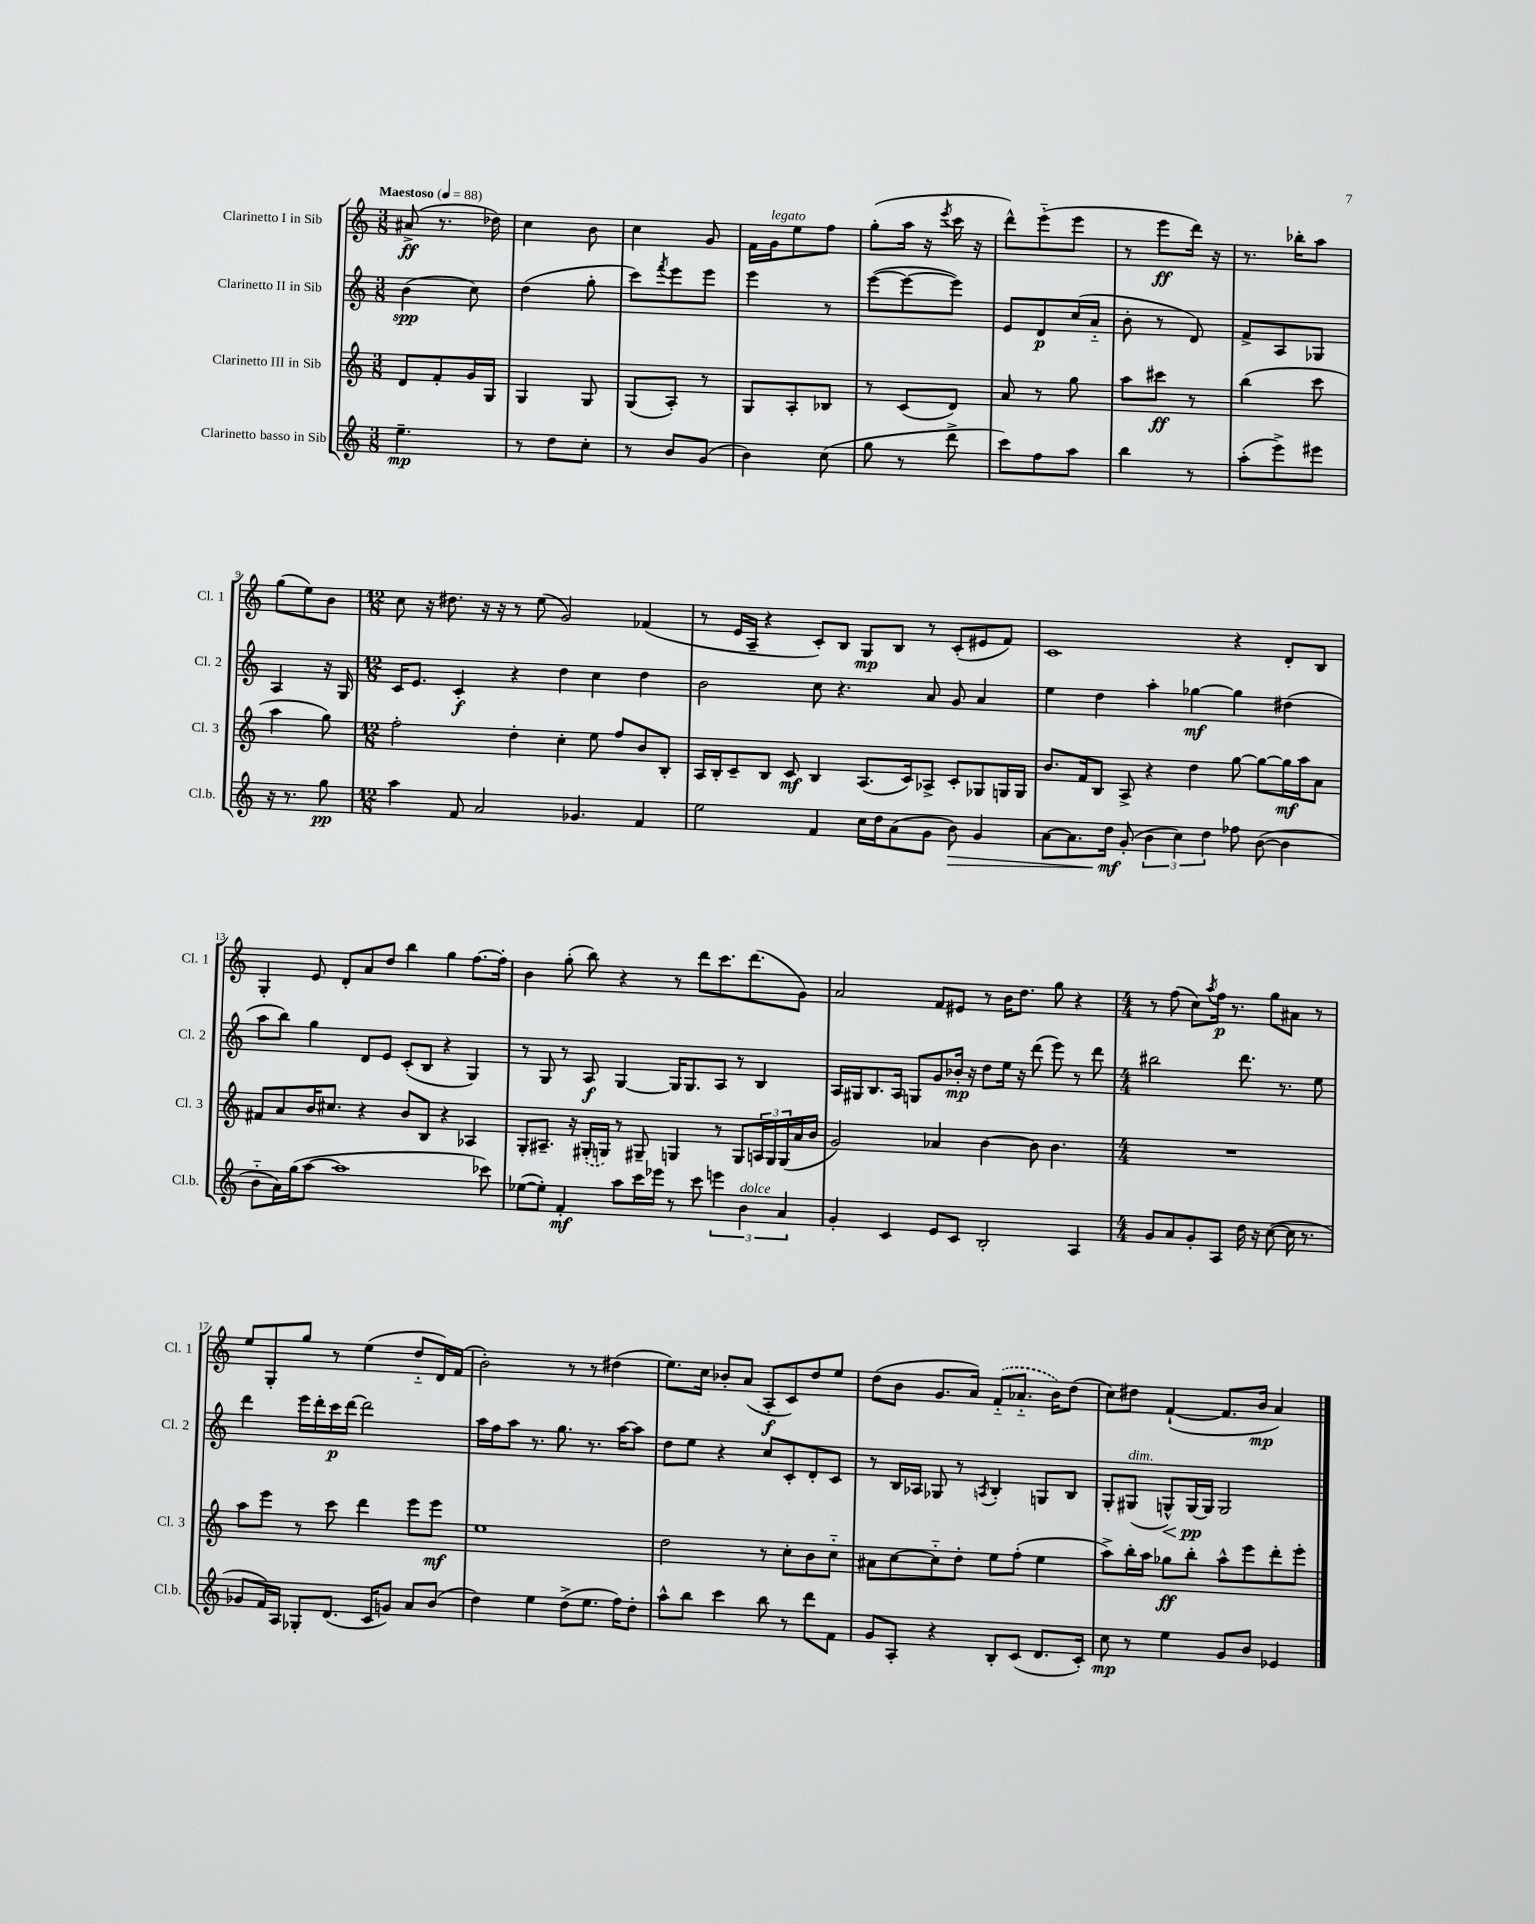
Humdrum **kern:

**kern	**dynam	**kern	**dynam	**kern	**dynam	**kern	**dynam
*part4	*part4	*part3	*part3	*part2	*part2	*part1	*part1
*staff4	*staff4	*staff3	*staff3	*staff2	*staff2	*staff1	*staff1
*I"Clarinetto basso in Sib	*	*I"Clarinetto III in Sib	*	*I"Clarinetto II in Sib	*	*I"Clarinetto I in Sib	*
*I'Cl.b.	*	*I'Cl. 3	*	*I'Cl. 2	*	*I'Cl. 1	*
*clefG2	*	*clefG2	*	*clefG2	*	*clefG2	*
*k[]	*	*k[]	*	*k[]	*	*k[]	*
*M3/8	*	*M3/8	*	*M3/8	*	*M3/8	*
*MM88	*	*MM88	*	*MM88	*	*MM88	*
=1	=1	=1	=1	=1	=1	=1	=1
!	!	!	!	!	!	!LO:TX:a:B:t=Maestoso	!
4.ee~\	mp	8d/L	.	(4b\	spp	(8a#X^/	ff
.	.	8f'/	.	.	.	8.r	.
.	.	16g/L	.	8cc\)	.	.	.
.	.	16G/JJ	.	.	.	16dd-X\)	.
=2	=2	=2	=2	=2	=2	=2	=2
8r	.	4G/	.	(4dd\	.	4cc\	.
8dd\L	.	.	.	.	.	.	.
8cc'\J	.	8G/	.	8gg'\	.	8b\	.
=3	=3	=3	=3	=3	=3	=3	=3
8r	.	(8G/L	.	8ccc\L)	.	4cc\	.
.	.	.	.	8qfff/	.	.	.
8b/L	.	8A'/J)	.	8eee\	.	.	.
(8g/J	.	8r	.	8eee\J	.	8g/	.
=4	=4	=4	=4	=4	=4	=4	=4
4b\)	.	8G/L	.	4eee\	.	16f\LL	.
!	!	!	!	!	!	!LO:TX:a:i:t=legato	!
.	.	.	.	.	.	16g\J	.
.	.	8A'/	.	.	.	8ee\	.
(8cc\	.	8B-X/J	.	8r	.	8ff\J	.
=5	=5	=5	=5	=5	=5	=5	=5
8gg\	.	8r	.	([8eee\L	.	(8gg'\L	.
8r	.	(8c/L	.	8eee\_	.	16aa\Jk	.
.	.	.	.	.	.	16r	.
.	.	.	.	.	.	8qeee/	.
8ddd^\	.	8d/J)	.	8eee\J])	.	16ccc\	.
.	.	.	.	.	.	16r	.
=6	=6	=6	=6	=6	=6	=6	=6
8ccc\L)	.	8a/	.	8e/L	.	8ddd^^\L)	.
8ff\	.	8r	.	8d/	p	(8eee\	.
8aa\J	.	8gg\	.	(16cc/L	.	8eee\J	.
.	.	.	.	16a/JJ	.	.	.
=7	=7	=7	=7	=7	=7	=7	=7
4bb\	.	8aa\L	.	8b'\	.	8r	.
.	.	8ccc#X\J	ff	8r	.	8eee\L	ff
8r	.	8r	.	8d/)	.	16ddd\Jk)	.
.	.	.	.	.	.	16r	.
=8	=8	=8	=8	=8	=8	=8	=8
(8aa'\L	.	(4bb\	.	8f^/L	.	8.r	.
8eee^\)	.	.	.	8A/	.	.	.
.	.	.	.	.	.	16bb-X'\KL	.
8eee#X\J	.	8ccc\	.	8G-X/J	.	8aa\J	.
!!LO:LB:g=z
=9	=9	=9	=9	=9	=9	=9	=9
16r	.	4aa\	.	4A/	.	(8gg\L	.
8.r	.	.	.	.	.	.	.
.	.	.	.	.	.	8ee\)	.
8gg\	pp	8gg\)	.	16r	.	8b\J	.
.	.	.	.	16G/	.	.	.
=10	=10	=10	=10	=10	=10	=10	=10
*M12/8	*	*M12/8	*	*M12/8	*	*M12/8	*
4aa\	.	2ff'\	.	16c/KL	.	8cc\	.
.	.	.	.	8.e/J	.	.	.
.	.	.	.	.	.	16r	.
.	.	.	.	.	.	8.dd#X\	.
8f/	.	.	.	4c'/	f	.	.
2a/	.	.	.	.	.	16r	.
.	.	.	.	.	.	16r	.
.	.	4dd'\	.	4r	.	8r	.
.	.	.	.	.	.	(8ee\	.
.	.	4cc'\	.	4dd\	.	2g/)	.
4.g-X/	.	.	.	.	.	.	.
.	.	8ee\	.	4cc\	.	.	.
.	.	8ff/L	.	.	.	.	.
4f/	.	8b/	.	4dd\	.	(4f-X/	.
.	.	8B'/J	.	.	.	.	.
=11	=11	=11	=11	=11	=11	=11	=11
2ee\	.	16A/LL	.	2b\	.	8r	.
.	.	16B'/J	.	.	.	.	.
.	.	8c~/	.	.	.	16e/LL	.
.	.	.	.	.	.	16A~/JJ	.
.	.	8B/J	.	.	.	4r	.
.	.	8c/	mf	.	.	.	.
4f/	.	4B/	.	8cc\	.	8c'/L)	.
.	.	.	.	4.r	.	8B/J	.
16cc\LL	.	(8.A/L	.	.	.	8G/L	mp
16dd\J	.	.	.	.	.	.	.
(8a\	.	.	.	.	.	8B/J	.
.	.	16c/k)	.	.	.	.	.
8g\J	.	8A-X^/J	.	8a/	.	8r	.
!	!LO:HP:b	!	!	!	!	!	!
8b\)	>	8c'/L	.	8g/	.	(8c'/L	.
4g/	.	8G-X/	.	4a/	.	8e#X/	.
.	.	16Gn/L	.	.	.	8f/J)	.
.	.	16G/JJ	.	.	.	.	.
=12	=12	=12	=12	=12	=12	=12	=12
[8a\L	.	8.b/L	.	4ee\	.	1c	.
8.a\]	.	.	.	.	.	.	.
.	.	16f/k	.	.	.	.	.
.	.	8B/J	.	4dd\	.	.	.
16dd\Jk	mf	.	.	.	.	.	.
(8g'/	]	8A^/	.	.	.	.	.
6b\	.	4r	.	4aa'\	.	.	.
6cc\)	.	.	.	.	.	.	.
.	.	4dd\	.	[4gg-X\	mf	.	.
6dd\	.	.	.	.	.	.	.
8ff-X\	.	[8gg\	.	4gg-\]	.	4r	.
([8b\	.	8gg\L_	.	.	.	.	.
4b\]	.	16gg\L]	mf	(4dd#X\	.	8d'/L	.
.	.	16aa\J	.	.	.	.	.
.	.	8a\J	.	.	.	8B/J	.
!!LO:LB:g=z
=13	=13	=13	=13	=13	=13	=13	=13
8b\L	.	8f#X/L	.	8aa\L	.	4G'/	.
16a\L)	.	8a/	.	8bb\J)	.	.	.
(16gg\J	.	.	.	.	.	.	.
[8aa\J	.	16b/K	.	4gg\	.	8e/	.
.	.	8.cc#X/J	.	.	.	.	.
1aa]	.	.	.	.	.	8d'/L	.
.	.	4r	.	8d/L	.	8a/	.
.	.	.	.	8e/J	.	8dd/J	.
.	.	8b/L	.	(8c'/L	.	4bb\	.
.	.	8B/J	.	8B/J	.	.	.
.	.	4r	.	4r	.	4gg\	.
.	.	4A-X/	.	4G/)	.	[8.ff\L	.
8ccc-X\)	.	.	.	.	.	.	.
.	.	.	.	.	.	16ff'\Jk]	.
=14	=14	=14	=14	=14	=14	=14	=14
([8ee-X\L	.	8G'/L	.	8r	.	4b\	.
8ee-'\J])	.	8.A#X~/J	.	8G/	.	.	.
4f'/	mf	.	.	8r	.	(8gg'\	.
.	.	16r	.	.	.	.	.
.	.	(16G#X'/LL	.	8A/	f	8bb\)	.
.	.	16Gn/JJ)	.	.	.	.	.
8aa\L	.	8r	.	[4G/	.	4r	.
16ccc\L	.	8G#X~/	.	.	.	.	.
16eee-X\JJ	.	.	.	.	.	.	.
8r	.	4Gn/	.	16G/KL]	.	8r	.
.	.	.	.	8.G/	.	.	.
8ccc\	.	.	.	.	.	8ddd\L	.
6eeen\	.	8r	.	8A/J	.	8.ccc\	.
.	.	8G/L	.	8r	.	.	.
!LO:TX:a:i:t=dolce	!	!	!	!	!	!	!
6b\	.	.	.	.	.	.	.
.	.	.	.	.	.	(8.ddd\	.
.	.	24An/L	.	4B/	.	.	.
.	.	24G/	.	.	.	.	.
6a/	.	(24G/	.	.	.	.	.
.	.	16a/	.	.	.	8g\J)	.
.	.	16b/JJ	.	.	.	.	.
=15	=15	=15	=15	=15	=15	=15	=15
4g'/	.	2g/)	.	16A/LL	.	2a/	.
.	.	.	.	16G#X/J	.	.	.
.	.	.	.	8.B/	.	.	.
4c/	.	.	.	.	.	.	.
.	.	.	.	16A/Jk	.	.	.
.	.	.	.	8Gn/L	.	.	.
8e/L	.	4a-X/	.	8g/	.	8f/L	.
8c/J	.	.	.	16b-X'/Jk	mp	8e#X/J	.
.	.	.	.	16r	.	.	.
2B'/	.	[4b\	.	8dd\L	.	8r	.
.	.	.	.	16ee\Jk	.	16b\KL	.
.	.	.	.	16r	.	8.dd\J	.
.	.	8b\]	.	(8ddd\	.	.	.
.	.	4.b\	.	8eee\)	.	8gg\	.
4A/	.	.	.	8r	.	4r	.
.	.	.	.	8ddd\	.	.	.
=16	=16	=16	=16	=16	=16	=16	=16
*M4/4	*	*M4/4	*	*M4/4	*	*M4/4	*
8g/L	.	1r	.	2bb#X\	.	8r	.
8a/	.	.	.	.	.	(8ff\	.
8g'/	.	.	.	.	.	8cc\L)	.
.	.	.	.	.	.	8qaa/	.
8A/J	.	.	.	.	.	16ff\Jk	p
.	.	.	.	.	.	8.r	.
16dd\	.	.	.	8.ddd\	.	.	.
16r	.	.	.	.	.	.	.
([8cc\	.	.	.	.	.	8gg\L	.
.	.	.	.	8.r	.	.	.
16cc\]	.	.	.	.	.	8a#X\J	.
8.r	.	.	.	.	.	.	.
.	.	.	.	8ee\	.	8r	.
!!LO:LB:g=z
=17	=17	=17	=17	=17	=17	=17	=17
8g-X/L	.	8aa\L	.	4ddd\	.	8ee/L	.
16f/L)	.	8eee\J	.	.	.	8G'/	.
16A/JJ	.	.	.	.	.	.	.
8G-X'/L	.	8r	.	16eee\LL	.	8gg/J	.
.	.	.	.	16ddd'\	.	.	.
(8.d/J	.	8ccc\	.	16ccc\	p	8r	.
.	.	.	.	[16ddd\JJ	.	.	.
.	.	4ddd\	.	2ddd\]	.	(4ee\	.
16c/KL	.	.	.	.	.	.	.
8gn/J)	.	.	.	.	.	.	.
8a/L	.	8eee\L	.	.	.	8dd/L	.
(8b/J	.	8eee\J	mf	.	.	16d/L)	.
.	.	.	.	.	.	(16f/JJ	.
=18	=18	=18	=18	=18	=18	=18	=18
4dd\)	.	1ee	.	16aa\LL	.	2b'\)	.
.	.	.	.	16ff\J	.	.	.
.	.	.	.	8aa\J	.	.	.
4ee\	.	.	.	8.r	.	.	.
.	.	.	.	8.gg\	.	.	.
(8dd^\L	.	.	.	.	.	8r	.
8.ee\J	.	.	.	8.r	.	8r	.
.	.	.	.	.	.	(4dd#X\	.
16ff\KL)	.	.	.	[16aa\KL	.	.	.
8dd'\J	.	.	.	8aa\J]	.	.	.
=19	=19	=19	=19	=19	=19	=19	=19
8aa^^\L	.	2dd\	.	8dd\L	.	8.ee\L)	.
8bb\J	.	.	.	8ee\J	.	.	.
.	.	.	.	.	.	16cc\Jk	.
4ccc\	.	.	.	4r	.	8b-X'/L	.
.	.	.	.	.	.	(8a/J	.
8bb\	.	8r	.	8cc/L	.	8A'/L	f
8r	.	8cc'\L	.	8c'/	.	8c/)	.
8ddd\L	.	8b\	.	8d'/	.	8dd/	.
8f\J	.	8cc\J	.	8c/J	.	8ee/J	.
=20	=20	=20	=20	=20	=20	=20	=20
8g/L	.	8a#X\L	.	8r	.	(8dd\L	.
8A'/J	.	[8cc\	.	16B/LL	.	8b\J	.
.	.	.	.	16A-X/JJ	.	.	.
4r	.	8cc\]	.	8G-X/	.	8.g/L	.
.	.	8dd'\J	.	8r	.	.	.
.	.	.	.	.	.	16a/Jk)	.
.	.	.	.	8qAn/	.	.	.
8B'/L	.	8ee\L	.	4B'/	.	(8f/L	.
(8c/J	.	(8ff'\J	.	.	.	8.a-X/J	.
8.d/L	.	4ee\	.	8Gn/L	.	.	.
.	.	.	.	.	.	16b\KL)	.
.	.	.	.	8B/J	.	(8dd\J	.
16c'/Jk)	.	.	.	.	.	.	.
=21	=21	=21	=21	=21	=21	=21	=21
8cc\	mp	8aa^\L)	.	8G'/L	.	8cc\L)	.
!	!	!	!	!LO:TX:a:i:t=dim.	!	!	!
8r	.	16bb'\L	.	(8G#X/J	.	8dd#X\J	.
.	.	16aa\JJ	.	.	.	.	.
!	!	!	!	!	!LO:HP:b	!	!
4ee\	.	8gg-X\L	ff	8Gn^^/L)	<	([4f`/	.
.	.	8bb'\J	.	[16G/L	pp	.	.
.	.	.	.	16G/JJ]	[	.	.
8g/L	.	8aa^^\L	.	2G/	.	8.f/L]	.
8b/J	.	8eee\	.	.	.	.	.
.	.	.	.	.	.	16b/Jk	mp
4e-X/	.	8ddd'\	.	.	.	4a/)	.
.	.	8eee'\J	.	.	.	.	.
==	==	==	==	==	==	==	==
*-	*-	*-	*-	*-	*-	*-	*-
